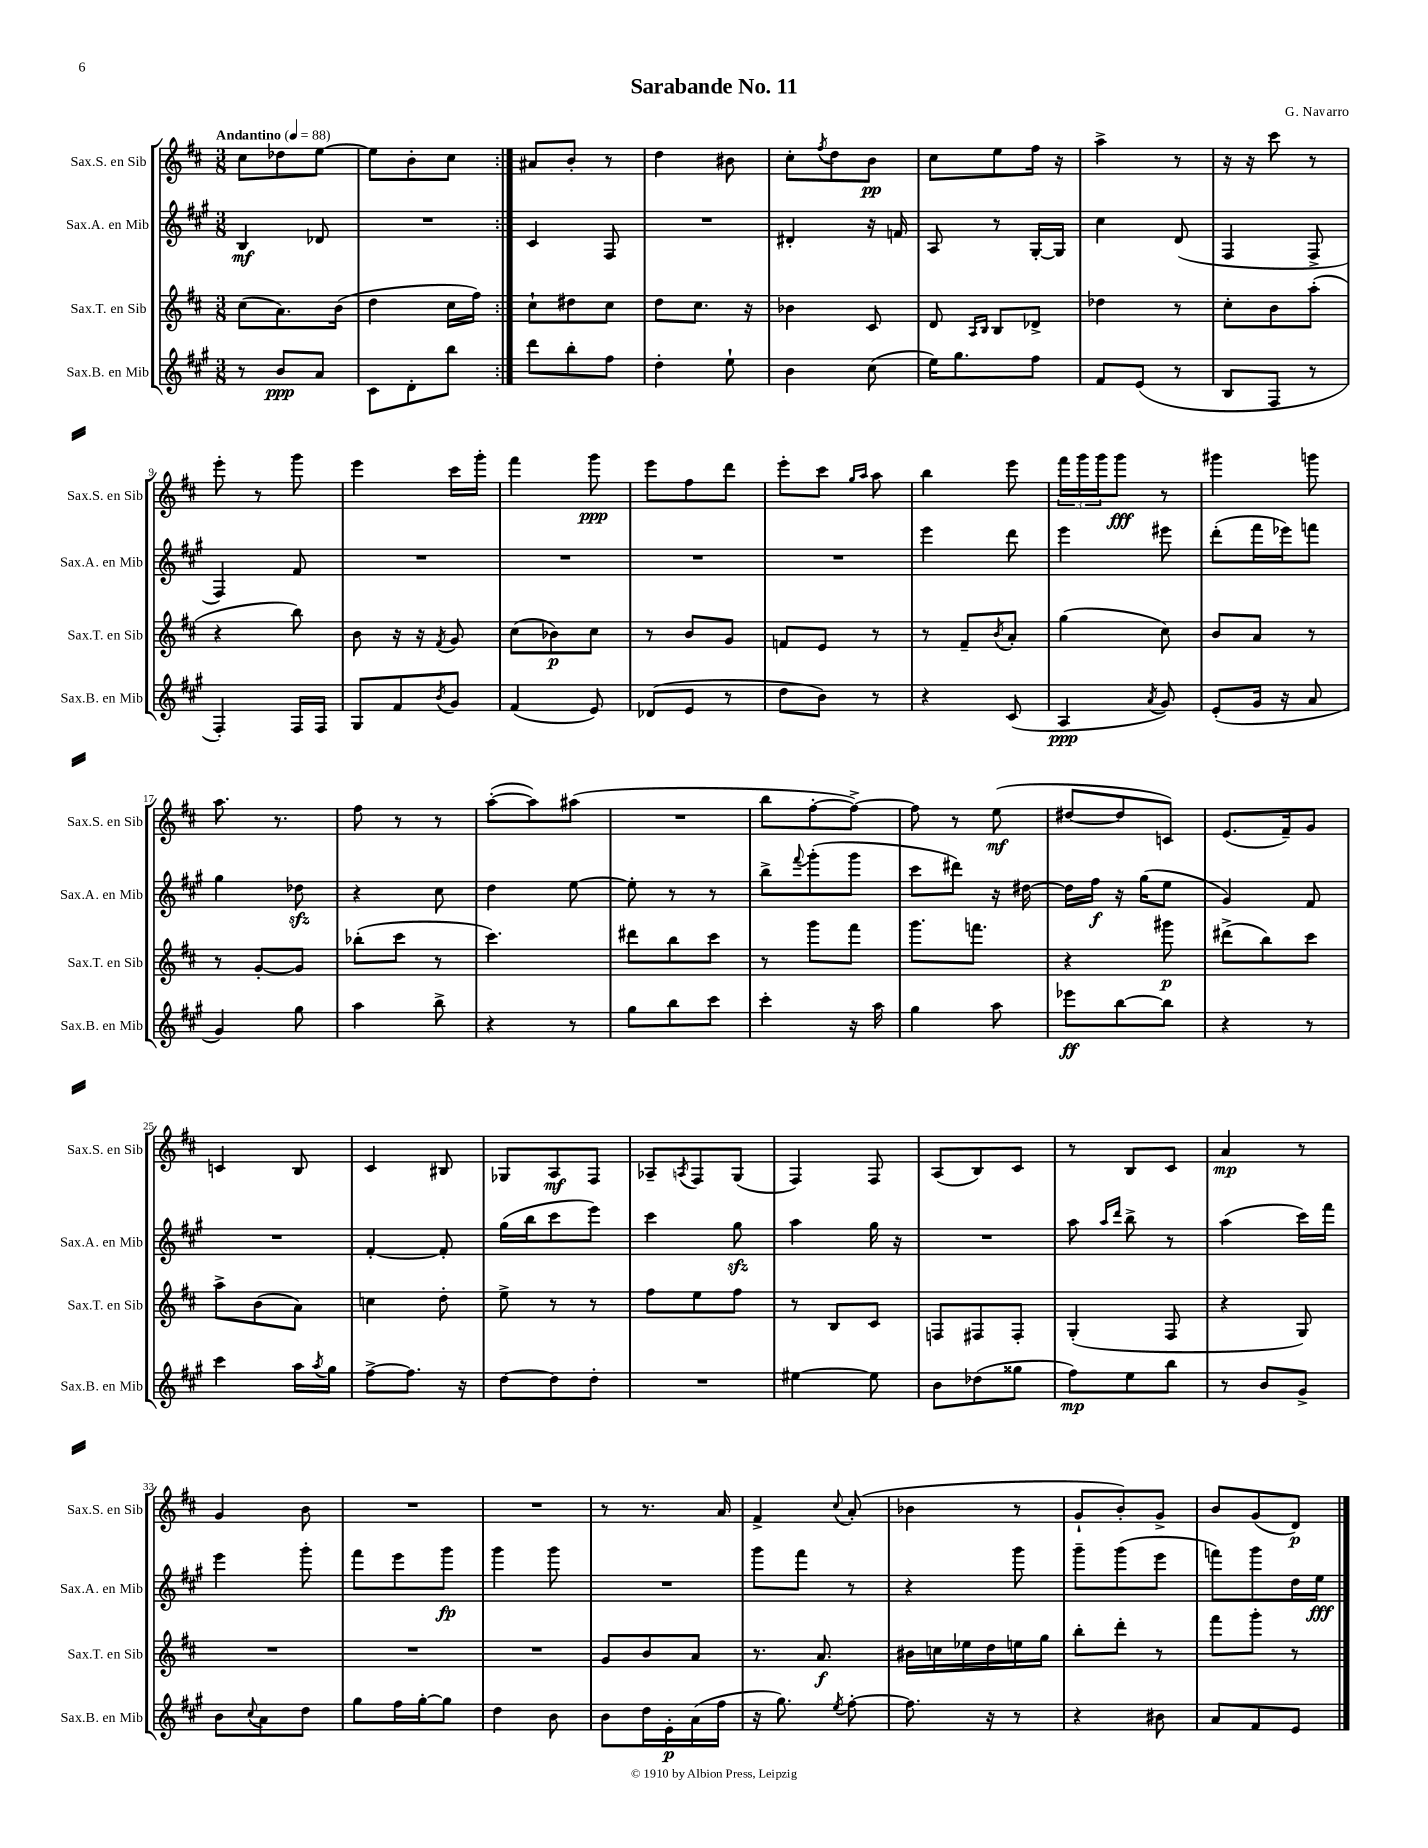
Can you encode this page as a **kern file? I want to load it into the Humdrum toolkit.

**kern	**kern	**kern	**kern
*staff4	*staff3	*staff2	*staff1
*clefG2	*clefG2	*clefG2	*clefG2
*k[f#c#g#]	*k[f#c#]	*k[f#c#g#]	*k[f#c#]
*M3/8	*M3/8	*M3/8	*M3/8
*MM88	*MM88	*MM88	*MM88
8r	(8cc#	4B	8cc#
8b	8.a)	.	8dd-
8a	.	8d-	[8ee
.	(16b	.	.
=	=	=	=
8c#	4dd	4.r	8ee]
8d'	.	.	8b'
8bb	16cc#	.	8cc#
.	16ff#)	.	.
=:|!	=:|!	=:|!	=:|!
8ddd	8cc#`	4c#	8a#
8bb'	8dd#	.	8b'
8ff#	8cc#	8F#	8r
=	=	=	=
4dd'	8dd	4.r	4dd
.	8.cc#	.	.
8ee`	.	.	8b#
.	16r	.	.
=	=	=	=
4b	4b-	4d#'	8cc#'
.	.	.	8qff#
.	.	.	8dd
(8cc#	8c#	16r	8b
.	.	16f	.
=	=	=	=
16ee)	8d	8A	8cc#
8.gg#	.	.	.
.	16qqA	.	.
.	16qqB	.	.
.	8B	8r	8ee
8ff#	8d-^	[16G#'	16ff#
.	.	16G#]	16r
=	=	=	=
8f#	4dd-	4cc#	4aa^
(8e	.	.	.
8r	8r	(8d	8r
=	=	=	=
8B	8cc#'	4F#	16r
.	.	.	16r
8F#	8b	.	8ccc#
8r	(8aa'	8F#^	8r
=	=	=	=
4F#')	4r	4F#)	8eee'
.	.	.	8r
16F#	8bb)	8f#	8ggg
16F#	.	.	.
=	=	=	=
8G#	8b	4.r	4eee
8f#	16r	.	.
.	16r	.	.
8qb	8qf#	.	.
8g#	8g	.	16ccc#
.	.	.	16ggg'
=	=	=	=
(4f#	(8cc#	4.r	4fff#
.	8b-)	.	.
8e)	8cc#	.	8ggg
=	=	=	=
(8d-	8r	4.r	8eee
8e	8b	.	8ff#
8r	8g	.	8ddd
=	=	=	=
8dd	8f	4.r	8eee'
8b)	8e	.	8ccc#
.	.	.	16qqgg
.	.	.	16qqaa
8r	8r	.	8aa
=	=	=	=
4r	8r	4eee	4bb
.	8f#~	.	.
.	8qb	.	.
(8c#	8a'	8ddd	8eee
=	=	=	=
4A	(4gg	4eee	24fff#
.	.	.	24ggg
.	.	.	24ggg
.	.	.	8ggg
8qa	.	.	.
8g#)	8cc#)	8eee#	8r
=	=	=	=
(8e'	8b	(8ddd'	4ggg#
16g#	8a	16fff#	.
16r	.	16eee-)	.
8a	8r	8fff	8ggg
=	=	=	=
4g#)	8r	4gg#	8.aa
.	[8g'	.	.
.	.	.	8.r
8gg#	8g]	8dd-	.
=	=	=	=
4aa	(8bb-'	4r	8ff#
.	8ccc#	.	8r
8bb^	8r	8cc#	8r
=	=	=	=
4r	4.ccc#)	4dd	([8aa'
.	.	.	8aa])
8r	.	[8ee	(8aa#
=	=	=	=
8gg#	8ddd#	8ee']	4.r
8bb	8bb	8r	.
8ccc#	8ccc#	8r	.
=	=	=	=
4ccc#'	8r	8bb^	8bb
.	.	8qqfff#	.
.	8ggg	(8ggg#'	[8ff#'
16r	8fff#	8ggg#	8ff#^_)
16aa	.	.	.
=	=	=	=
4gg#	8.ggg	8ccc#	8ff#]
.	.	8ddd#)	8r
.	8.fff	.	.
8aa	.	16r	(8ee
.	.	[16dd#	.
=	=	=	=
8eee-	4r	16dd#]	[8dd#
.	.	16ff#	.
[8bb	.	16r	8dd#]
.	.	(16gg#	.
8bb]	8ggg#	8ee	8c)
=	=	=	=
4r	(8ddd#^	4g#)	(8.e
.	8bb)	.	.
.	.	.	16f#~)
8r	8ccc#	8f#	8g
=	=	=	=
4ccc#	8aa^	4.r	4c
.	(8b	.	.
16aa	8a)	.	8B
8qaa	.	.	.
16gg#	.	.	.
=	=	=	=
[8ff#^	4cc	[4f#'	4c#
8.ff#]	.	.	.
.	8dd'	8f#']	8B#
16r	.	.	.
=	=	=	=
[8dd	8ee^	(16gg#	8G-
.	.	16bb	.
8dd]	8r	8ccc#	8A
8dd'	8r	8eee)	8F#
=	=	=	=
4.r	8ff#	4ccc#	8A-~
.	.	.	8qA
.	8ee	.	8F#
.	8ff#	8gg#	(8G
=	=	=	=
[4ee#	8r	4aa	4F#)
.	8B	.	.
8ee#]	8c#	16gg#	8F#
.	.	16r	.
=	=	=	=
8b	8F	4.r	(8A
(8dd-	8F#	.	8B)
8gg##	8F#'	.	8c#
=	=	=	=
8ff#)	(4G'	8aa	8r
.	.	16qqaa	.
.	.	16qqddd	.
8ee	.	8bb^	8B
8bb	8F#	8r	8c#
=	=	=	=
8r	4r	(4aa	4a
8b	.	.	.
8g#^	8G)	16ccc#)	8r
.	.	16fff#	.
=	=	=	=
8b	4.r	4eee	4g
8qqcc#	.	.	.
8a	.	.	.
8dd	.	8ggg#'	8b
=	=	=	=
8gg#	4.r	8fff#	4.r
16ff#	.	8eee	.
[16gg#'	.	.	.
8gg#]	.	8ggg#	.
=	=	=	=
4dd	4.r	4ggg#	4.r
8b	.	8ggg#	.
=	=	=	=
8b	8g	4.r	8r
16dd	8b	.	8.r
16e'	.	.	.
(16a	8a	.	.
16ff#	.	.	16a
=	=	=	=
16r	8.r	8ggg#	4f#^
8.gg#)	.	.	.
.	.	8fff#	.
.	8.a	.	.
8qee	.	.	8qqcc#
[8ff#'	.	8r	(8a'
=	=	=	=
8.ff#]	16b#	4r	4b-
.	16cc	.	.
.	16ee-	.	.
16r	16dd	.	.
8r	16ee	8ggg#	8r
.	16gg	.	.
=	=	=	=
4r	8bb'	8ggg#~	8g`
.	8ddd'	(8ggg#	8b')
8b#	8r	8eee	8g^
=	=	=	=
8a	8fff#	8fff)	8b
8f#	8ggg'	8ggg#	(8g
8e	8r	16dd	8d)
.	.	16ee	.
==	==	==	==
*-	*-	*-	*-
